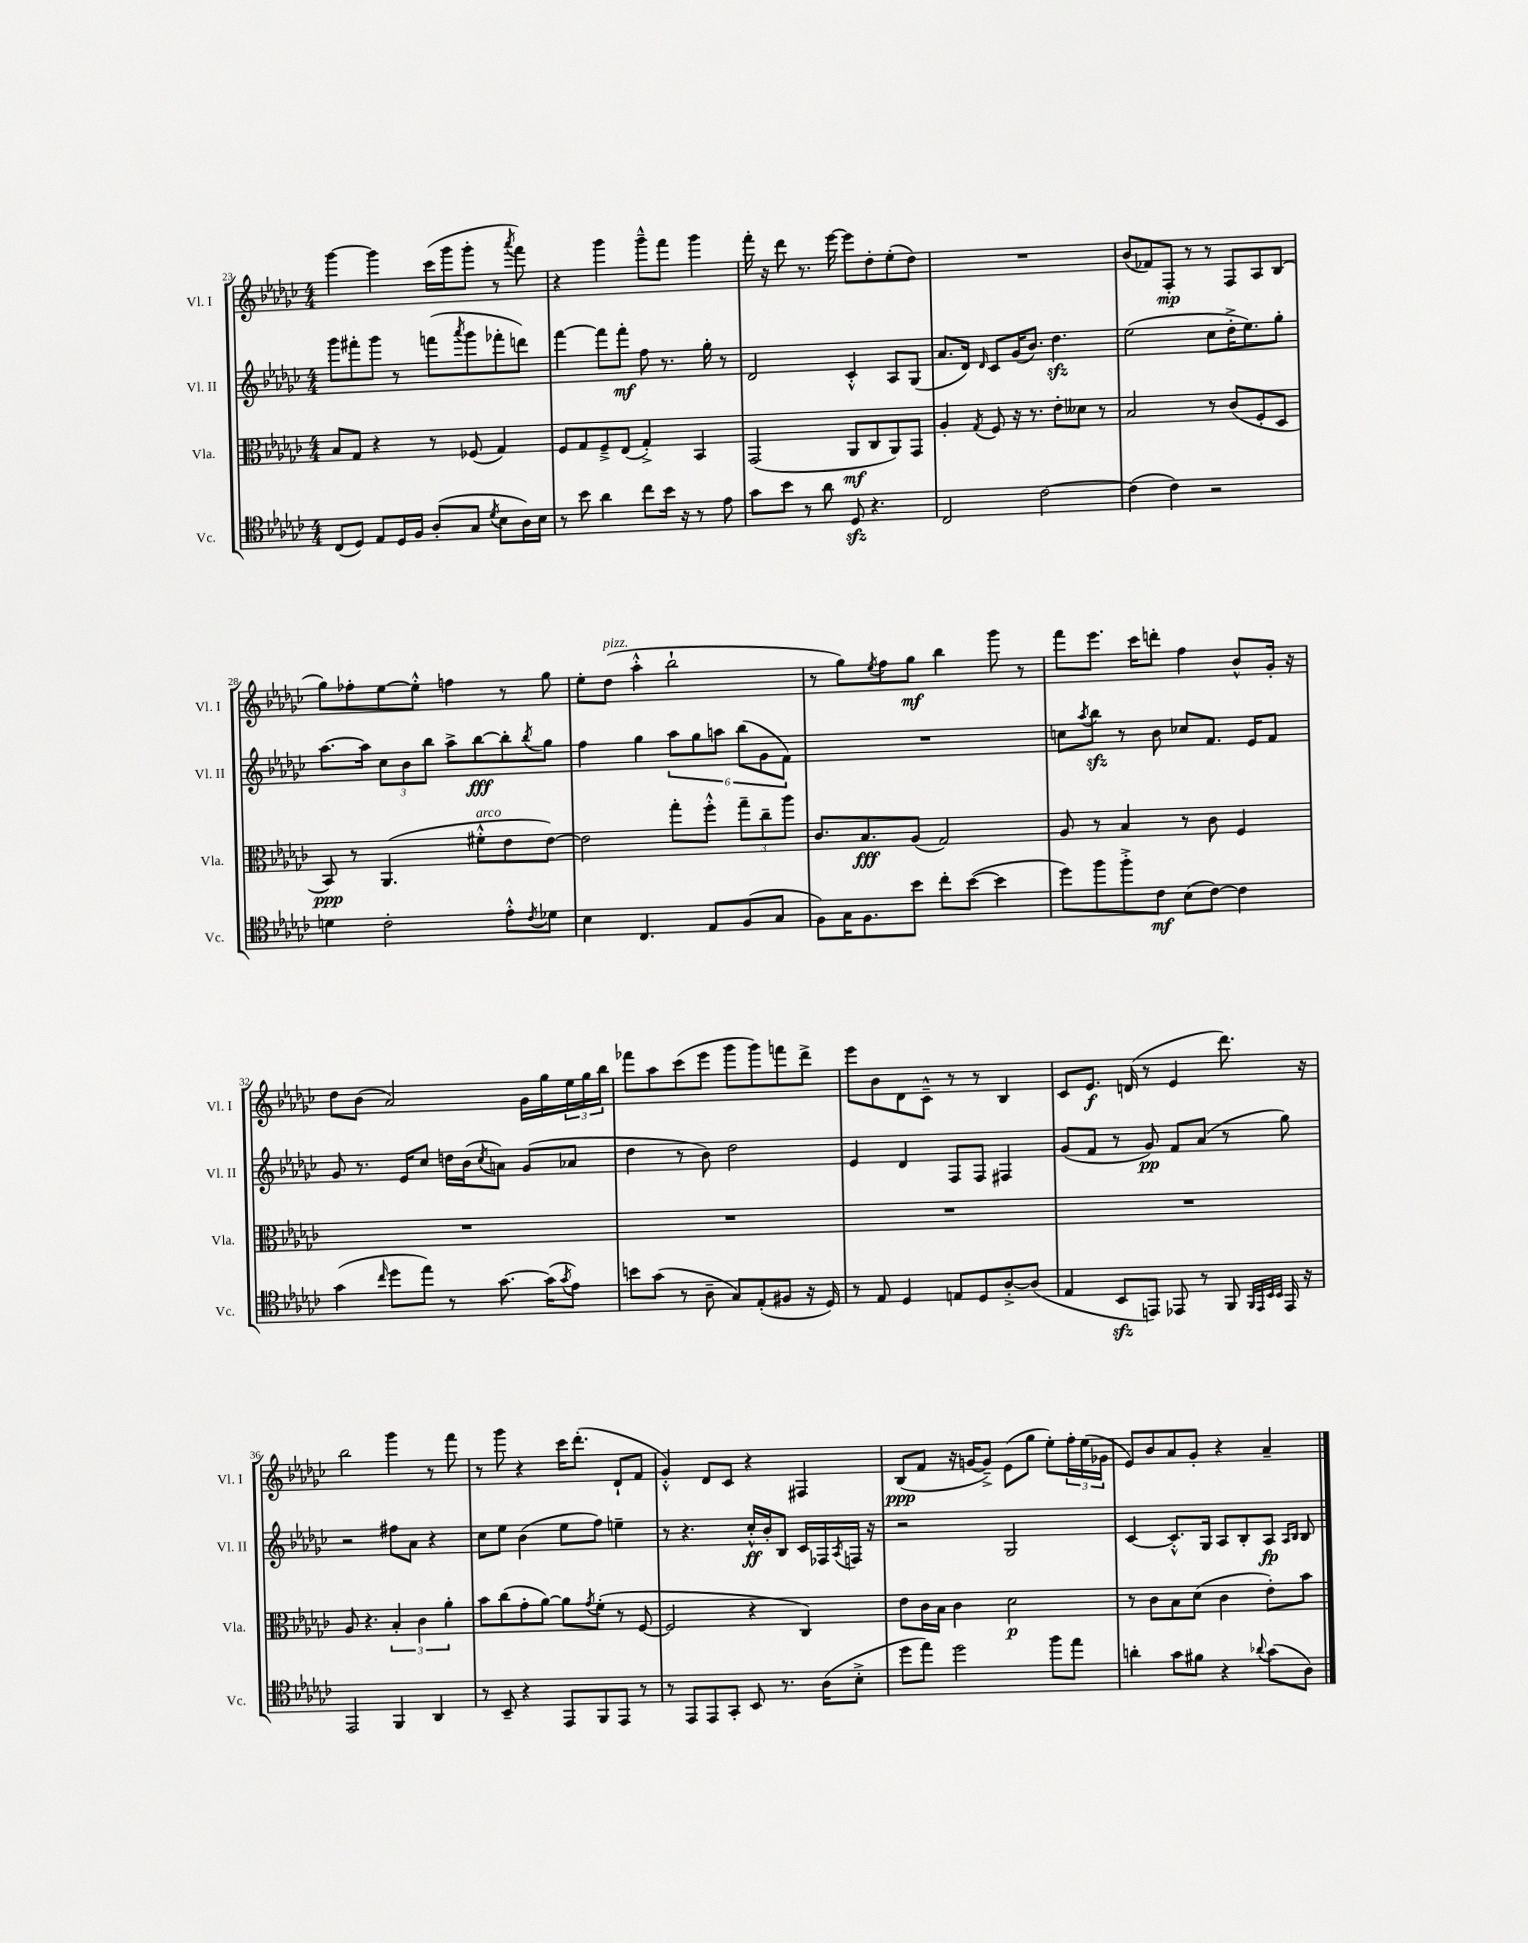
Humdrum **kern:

**kern	**dynam	**kern	**dynam	**kern	**dynam	**kern	**dynam
*part4	*part4	*part3	*part3	*part2	*part2	*part1	*part1
*staff4	*staff4	*staff3	*staff3	*staff2	*staff2	*staff1	*staff1
*I"Vc.	*	*I"Vla.	*	*I"Vl. II	*	*I"Vl. I	*
*I'Vc.	*	*I'Vla.	*	*I'Vl. II	*	*I'Vl. I	*
*clefC4	*	*clefC3	*	*clefG2	*	*clefG2	*
*k[b-e-a-d-g-c-]	*	*k[b-e-a-d-g-c-]	*	*k[b-e-a-d-g-c-]	*	*k[b-e-a-d-g-c-]	*
*M4/4	*	*M4/4	*	*M4/4	*	*M4/4	*
=23	=23	=23	=23	=23	=23	=23	=23
(8C-/L	.	8B-/L	.	8ggg-\L	.	[4ggg-\	.
8D-/J)	.	8G-/J	.	8fff#X'\	.	.	.
8E-/L	.	4r	.	8ggg-\J	.	4ggg-\]	.
16D-/L	.	.	.	8r	.	.	.
16F/JJ	.	.	.	.	.	.	.
(8A-'/L	.	8r	.	(8fffn\L	.	(16ccc-\LL	.
.	.	.	.	.	.	16ggg-\J	.
.	.	.	.	8qaaa-/	.	.	.
8G-/J	.	(8F-X/	.	8ggg-\	.	8ggg-'\J	.
8qd-/	.	.	.	.	.	.	.
8B-\L	.	4G-/)	.	8fff-X'\	.	8r	.
.	.	.	.	.	.	8qaaa-/	.
16A-\L)	.	.	.	8dddn\J)	.	8fff\)	.
16B-\JJ	.	.	.	.	.	.	.
=24	=24	=24	=24	=24	=24	=24	=24
8r	.	8F/L	.	[4fff\	.	4r	.
8b-\	.	8G-/	.	.	.	.	.
4a-\	.	8F~^/	.	8fff\L]	.	4ggg-\	.
.	.	(8E-/J	.	8fff'\J	mf	.	.
8cc-\L	.	4G-'^/)	.	8ff\	.	8ggg-~^^\L	.
16b-\Jk	.	.	.	8.r	.	8fff\J	.
16r	.	.	.	.	.	.	.
8r	.	4BB-/	.	.	.	4ggg-\	.
.	.	.	.	16gg-'\	.	.	.
8e-\	.	.	.	8r	.	.	.
=25	=25	=25	=25	=25	=25	=25	=25
8g-\L	.	(2GG-/	.	2d-/	.	16fff'\	.
.	.	.	.	.	.	16r	.
8b-\J	.	.	.	.	.	8ddd-\	.
8r	.	.	.	.	.	8.r	.
8a-\	.	.	.	.	.	.	.
.	.	.	.	.	.	[16eee-\	.
8D-zz/	.	8AA-/L	mf	4c-'^^/	.	8eee-\L]	.
4.r	.	8C-/	.	.	.	8dd-'\	.
.	.	8AA-/)	.	8A-/L	.	(8ee-'\	.
.	.	8GG-/J	.	(8G-/J	.	8dd-\J)	.
=26	=26	=26	=26	=26	=26	=26	=26
2C-/	.	4A-'/	.	8.a-/L	.	1r	.
.	.	.	.	16d-/Jk)	.	.	.
.	.	8qG-/	.	16qqd-/	.	.	.
.	.	8F/	.	8c-/L	.	.	.
.	.	16r	.	(16g-/K	.	.	.
.	.	8.r	.	8.b-/J)	.	.	.
[2c-\	.	.	.	.	.	.	.
.	.	8e-'\L	.	4.dd-zz\	.	.	.
.	.	8d--X\J	.	.	.	.	.
.	.	8r	.	.	.	.	.
=27	=27	=27	=27	=27	=27	=27	=27
(4c-\]	.	2B-/	.	(2ee-\	.	(8b-/L	.
.	.	.	.	.	.	8f-X/)	.
4c-\)	.	.	.	.	.	8F'/J	mp
.	.	.	.	.	.	8r	.
2r	.	8r	.	8cc-\L	.	8r	.
.	.	(8c-/L	.	16dd-'^\K	.	8F/L	.
.	.	.	.	8.ee-\)	.	.	.
.	.	8F'/	.	.	.	8A-/	.
.	.	8D-/J	.	8gg-'\J	.	(8B-/J	.
!!LO:LB:g=z
=28	=28	=28	=28	=28	=28	=28	=28
4dn\	.	8BB-/)	ppp	[8.aa-\L	.	8gg-\L)	.
.	.	8r	.	.	.	8ff-X'\	.
.	.	.	.	16aa-\Jk]	.	.	.
2c-'\	.	(4.AA-/	.	12cc-\L	.	[8ee-\	.
.	.	.	.	12b-\	.	.	.
.	.	.	.	.	.	8ee-'^^\J]	.
.	.	.	.	12bb-\J	.	.	.
.	.	.	.	8aa-^\L	.	4ffn\	.
!	!	!LO:TX:a:i:t=arco	!	!	!	!	!
.	.	8f#X'^^\L	.	[8bb-\	fff	.	.
8e-'^^\L	.	8e-\	.	8bb-'\]	.	8r	.
8qc-/	.	.	.	8qbb-/	.	.	.
8d-X\J	.	[8e-\J)	.	8gg-\J	.	8gg-\	.
=29	=29	=29	=29	=29	=29	=29	=29
4B-\	.	2e-\]	.	4ff\	.	8ee-'\L	.
!	!	!	!	!	!	!LO:TX:a:i:t=pizz.	!
.	.	.	.	.	.	(8dd-\J	.
4.C-/	.	.	.	4gg-\	.	4aa-'^^\	.
.	.	8gg-'\L	.	12aa-\L	.	2bb-`\	.
.	.	.	.	12gg-\	.	.	.
8E-/L	.	8ff'^^\J	.	.	.	.	.
.	.	.	.	12aan\J	.	.	.
(8F/	.	12gg-~\L	.	(12bb-\L	.	.	.
.	.	12cc-~\	.	12g-\	.	.	.
8G-/J	.	.	.	.	.	.	.
.	.	12aa-\J	.	12f\J)	.	.	.
=30	=30	=30	=30	=30	=30	=30	=30
8F\L)	.	8.c-/L	.	1r	.	8r	.
16G-\K	.	.	.	.	.	8gg-\L)	.
8.F\	.	8.B-/	fff	.	.	.	.
.	.	.	.	.	.	8qee-/	.
.	.	.	.	.	.	8ff\	.
8b-\J	.	(8A-/J	.	.	.	8gg-\J	mf
8cc-'\L	.	2G-/)	.	.	.	4bb-\	.
([8b-\J	.	.	.	.	.	.	.
4b-\]	.	.	.	.	.	8ggg-\	.
.	.	.	.	.	.	8r	.
=31	=31	=31	=31	=31	=31	=31	=31
8dd-\L)	.	8A-/	.	8ccn\L	.	8fff\L	.
.	.	.	.	8qaa-/	.	.	.
8ff\	.	8r	.	8bb-zz\J	.	8.eee-\J	.
8ff'^\	.	4B-/	.	8r	.	.	.
.	.	.	.	.	.	16ccc-\KL	.
8c-\J	mf	.	.	8b-\	.	8dddn'\J	.
(8B-\L	.	8r	.	8cc-X/L	.	4ff\	.
[8c-\J)	.	8c-\	.	8.f/J	.	.	.
4c-\]	.	4F/	.	.	.	8b-^^/L	.
.	.	.	.	16e-/KL	.	.	.
.	.	.	.	8f/J	.	16g-'/Jk	.
.	.	.	.	.	.	16r	.
!!LO:LB:g=z
=32	=32	=32	=32	=32	=32	=32	=32
(4g-\	.	1r	.	8g-/	.	8dd-\L	.
.	.	.	.	8.r	.	(8b-\J	.
16qqcc-/	.	.	.	.	.	.	.
8dd-\L	.	.	.	.	.	2a-/)	.
.	.	.	.	16e-/KL	.	.	.
8ee-\J)	.	.	.	8cc-/J	.	.	.
8r	.	.	.	16ddn\LL	.	.	.
.	.	.	.	(16b-\J	.	.	.
.	.	.	.	8qcc-/	.	.	.
[8.g-\	.	.	.	8an\J)	.	.	.
.	.	.	.	(8g-/L	.	16g-\LL	.
(16g-\KL]	.	.	.	.	.	16gg-\	.
8qg-/	.	.	.	.	.	.	.
8e-\J)	.	.	.	8a-X/J	.	24ee-\	.
.	.	.	.	.	.	24gg-\	.
.	.	.	.	.	.	24bb-\JJ	.
=33	=33	=33	=33	=33	=33	=33	=33
8bn\L	.	1r	.	4dd-\	.	8fff-X\L	.
(8g-\J	.	.	.	.	.	8aa-\	.
8r	.	.	.	8r	.	(8ccc-\	.
8A-~\	.	.	.	8b-\)	.	8eee-\J	.
8G-/L)	.	.	.	2dd-\	.	8ggg-\L	.
(8E-'/	.	.	.	.	.	8ggg-\)	.
8F#X/J	.	.	.	.	.	8fffn\	.
16r	.	.	.	.	.	8ddd-^\J	.
16D-/)	.	.	.	.	.	.	.
=34	=34	=34	=34	=34	=34	=34	=34
8r	.	1r	.	4e-/	.	8eee-\L	.
8E-/	.	.	.	.	.	8b-\	.
4D-/	.	.	.	4d-/	.	8d-\	.
.	.	.	.	.	.	8c-~^^\J	.
8En/L	.	.	.	8F/L	.	8r	.
8D-/	.	.	.	8F/J	.	8r	.
[8A-'^/	.	.	.	4F#X/	.	4B-/	.
(8A-/J]	.	.	.	.	.	.	.
=35	=35	=35	=35	=35	=35	=35	=35
4E-/	.	1r	.	(8g-/L	.	8c-/L	.
.	.	.	.	8f/J	.	8.e-/J	f
8BB-zz/L	.	.	.	8r	.	.	.
.	.	.	.	.	.	(16dn/	.
8EEn/J)	.	.	.	8g-/)	pp	8r	.
8EE-X/	.	.	.	8f/L	.	4e-/	.
8r	.	.	.	(8a-/J	.	.	.
8FF/	.	.	.	8r	.	8.ddd-\)	.
32qqFF/LLL	.	.	.	.	.	.	.
32qqEE-/	.	.	.	.	.	.	.
32qqBB-/	.	.	.	.	.	.	.
32qqBB-/JJJ	.	.	.	.	.	.	.
16EE-/	.	.	.	8gg-\)	.	.	.
16r	.	.	.	.	.	16r	.
!!LO:LB:g=z
=36	=36	=36	=36	=36	=36	=36	=36
2EE-/	.	8A-/	.	2r	.	2bb-\	.
.	.	4.r	.	.	.	.	.
4FF/	.	6B-'/	.	8ff#X\L	.	4ggg-\	.
.	.	.	.	8a-\J	.	.	.
.	.	6c-\	.	.	.	.	.
4AA-/	.	.	.	4r	.	8r	.
.	.	6a-'\	.	.	.	.	.
.	.	.	.	.	.	8fff\	.
=37	=37	=37	=37	=37	=37	=37	=37
8r	.	8b-\L	.	8cc-\L	.	8r	.
8BB-~/	.	(8cc-\	.	8ee-\J	.	8ggg-\	.
4r	.	8g-'\	.	(4b-\	.	4r	.
.	.	[8a-\J)	.	.	.	.	.
8EE-/L	.	8a-\L]	.	8ee-\L	.	16ccc-\KL	.
.	.	.	.	.	.	(8.ddd-'\J	.
.	.	8qg-/	.	.	.	.	.
8FF/	.	(8f'\J	.	8ff\J)	.	.	.
8EE-/J	.	8r	.	4een~\	.	8d-`/L	.
8r	.	[8F/	.	.	.	8f/J	.
=38	=38	=38	=38	=38	=38	=38	=38
8r	.	2F/]	.	8r	.	4g-'^^/)	.
8EE-/L	.	.	.	4.r	.	.	.
8EE-/	.	.	.	.	.	8d-/L	.
8GG-'/J	.	.	.	.	.	8c-/J	.
8BB-/	.	4r	.	16cc-'^^/LL	ff	4r	.
.	.	.	.	16b-'/J	.	.	.
8.r	.	.	.	8B-/J	.	.	.
.	.	4C-/)	.	16c-/LL	.	4F#X/	.
(16A-\KL	.	.	.	16F-X/	.	.	.
.	.	.	.	8qA-/	.	.	.
8B-'^\J	.	.	.	16Fn/JJ	.	.	.
.	.	.	.	16r	.	.	.
=39	=39	=39	=39	=39	=39	=39	=39
8dd-\L	.	8e-\L	.	2r	.	(8B-/L	ppp
8ee-\J)	.	16c-\L	.	.	.	8f/J	.
.	.	16B-\JJ	.	.	.	.	.
2dd-\	.	4c-\	.	.	.	16r	.
.	.	.	.	.	.	[16gn/KL	.
.	.	.	.	.	.	8g~^/J])	.
.	.	2d-\	p	2G-/	.	(8e-\L	.
.	.	.	.	.	.	8gg-\J	.
8ff\L	.	.	.	.	.	8ee-'\L)	.
8ee-\J	.	.	.	.	.	24ff'\L	.
.	.	.	.	.	.	(24ee-\	.
.	.	.	.	.	.	24g-X\JJ	.
=40	=40	=40	=40	=40	=40	=40	=40
4an'\	.	8r	.	[4c-/	.	8e-/L)	.
.	.	8c-\L	.	.	.	8b-/	.
8g-\L	.	8B-\	.	8.c-'^^/L]	.	8a-/	.
8f#X\J	.	(8d-\J	.	.	.	8g-'/J	.
.	.	.	.	16G-/Jk	.	.	.
4r	.	4c-\	.	8A-/L	.	4r	.
.	.	.	.	8B-'/	.	.	.
8qqa-X/	.	.	.	.	.	.	.
(8g-\L	.	8e-'\L)	.	8A-/J	fp	4a-~/	.
.	.	.	.	16qqA-/LL	.	.	.
.	.	.	.	16qqB-/JJ	.	.	.
8A-\J)	.	8b-\J	.	8B-/	.	.	.
==	==	==	==	==	==	==	==
*-	*-	*-	*-	*-	*-	*-	*-
